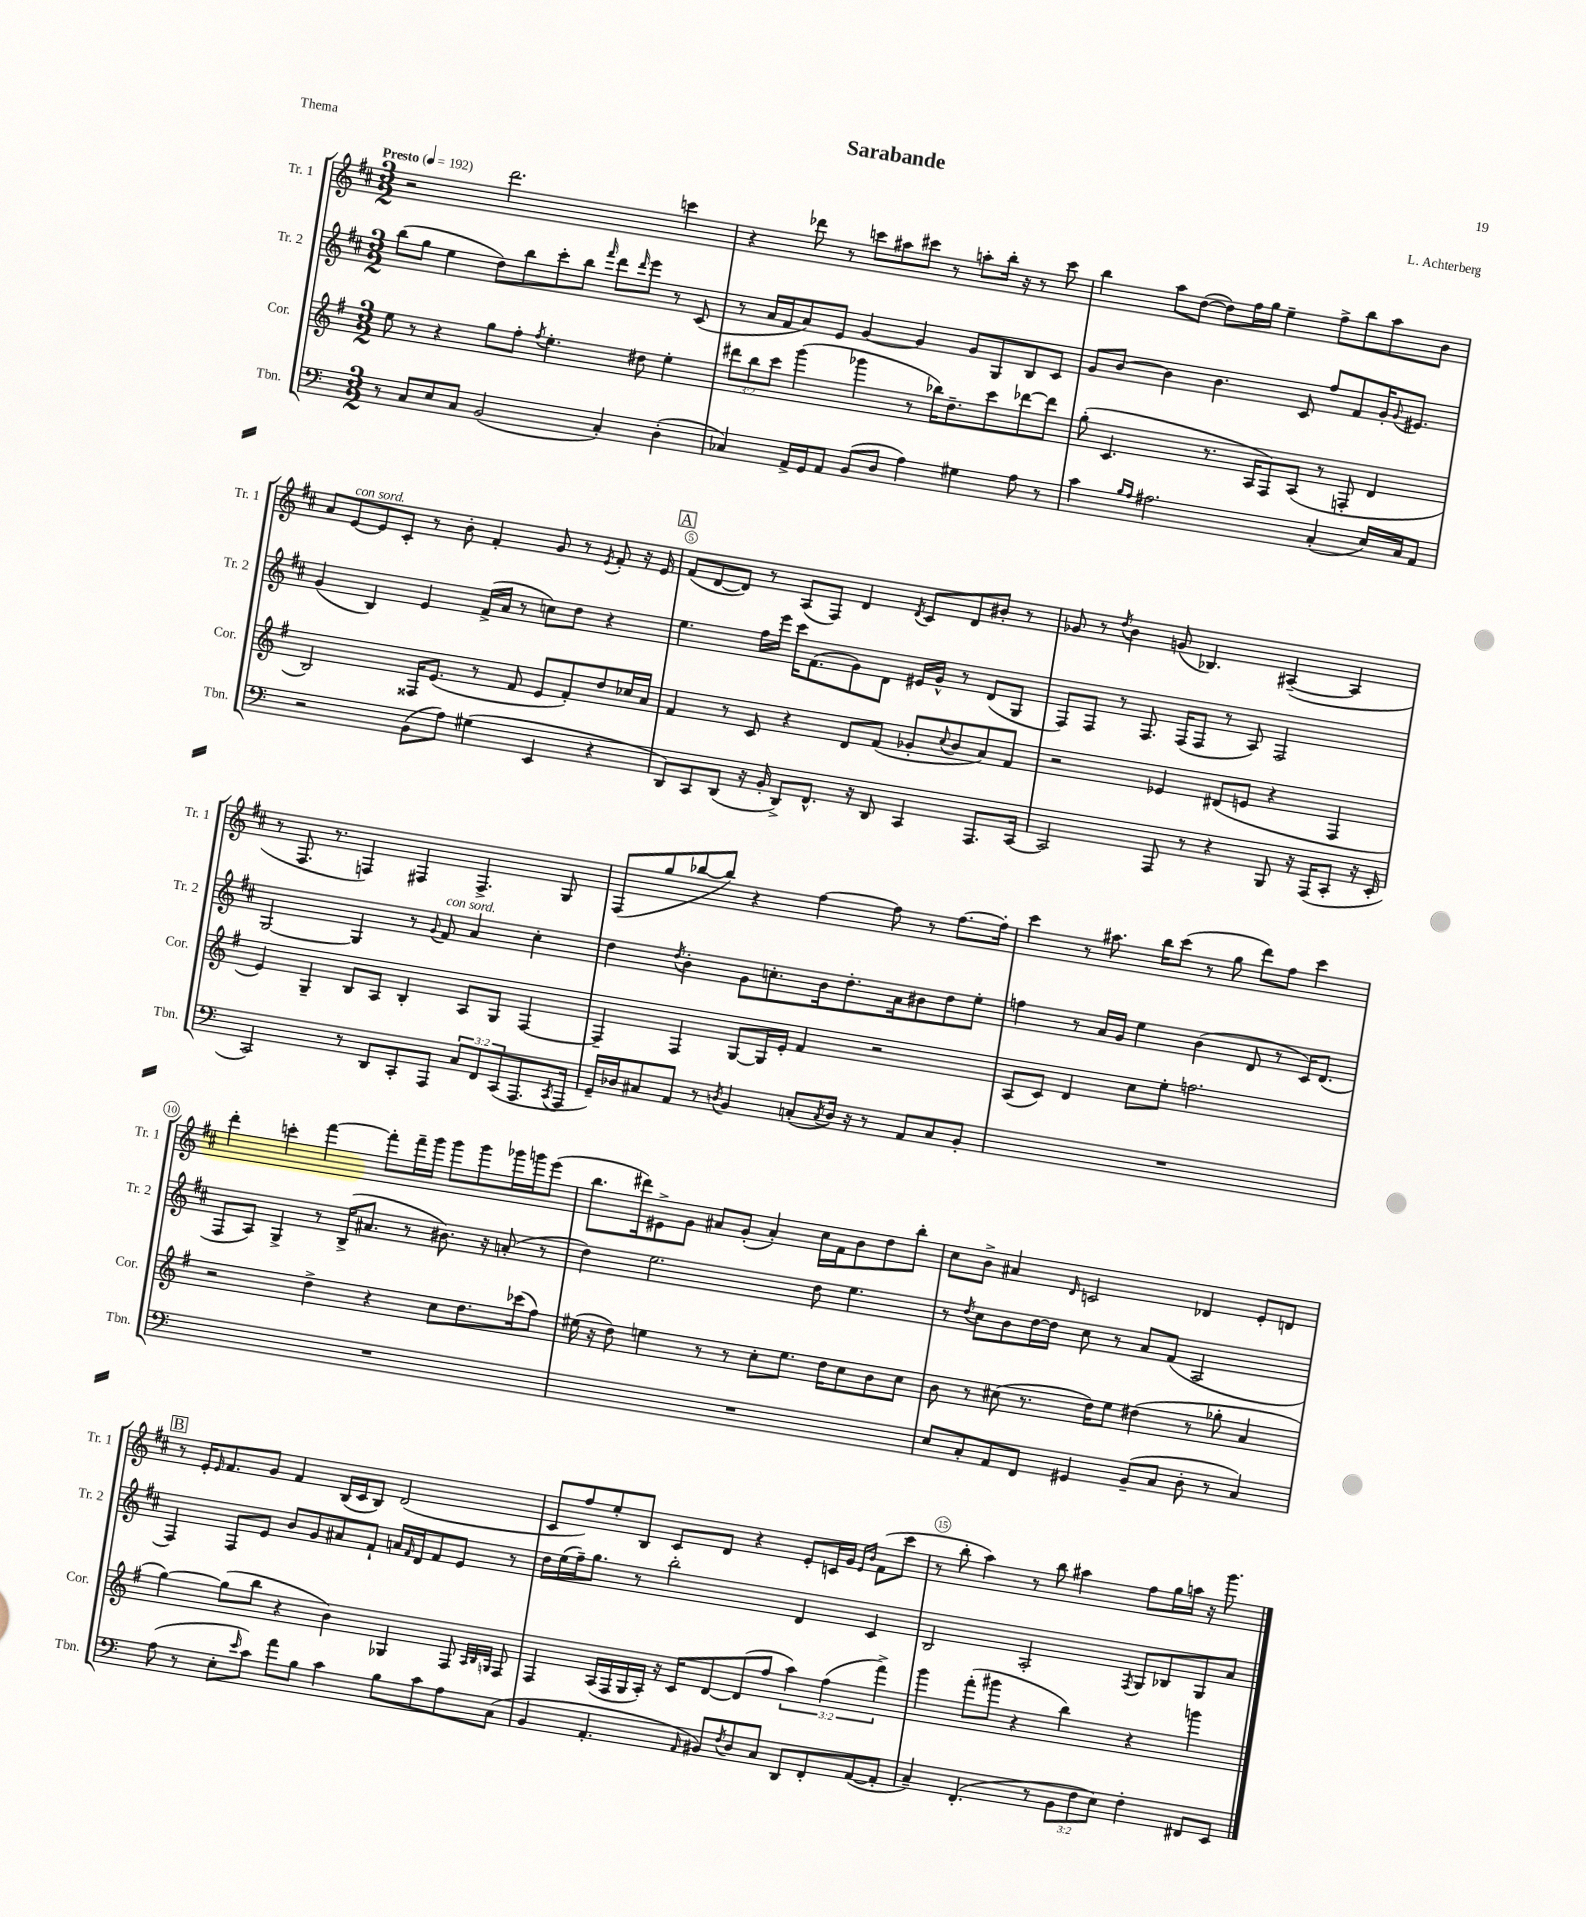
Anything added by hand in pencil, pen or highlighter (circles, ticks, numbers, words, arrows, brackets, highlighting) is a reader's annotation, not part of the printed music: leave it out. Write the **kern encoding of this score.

**kern	**kern	**kern	**kern
*staff4	*staff3	*staff2	*staff1
*clefF4	*clefG2	*clefG2	*clefG2
*k[]	*k[f#]	*k[f#c#]	*k[f#c#]
*M3/2	*M3/2	*M3/2	*M3/2
*MM192	*MM192	*MM192	*MM192
8r	8ee\	(8bb\L	2r
8C/L	8r	8gg\J	.
8E/	4r	4ee\	.
8C/J	.	.	.
(2BB/	8gg\L	8dd\L)	2.ddd\
.	8ff#'\J	8bb\	.
.	8qff#/	.	.
.	4.ee'\	8ccc#'\	.
.	.	8bb\J	.
.	.	16qqfff#/	.
4C'/)	.	8ddd\L	.
.	.	16qqddd/	.
.	8dd#\	8eee\J	.
(4D'\	4ee'\	8r	4ccc\
.	.	(8c#/	.
=	=	=	=
4C-/)	12ddd#\L	8r	4r
.	12bb\	.	.
.	.	16a/LL	.
.	12ccc\J	.	.
.	.	16f#/J	.
16AA^/LL	(4ggg\	8a/)	8ddd-\
16GG/J	.	.	.
8AA/J	.	8e/J	8r
(8BB/L	4ggg-\	[4g/	8ccc\L
8D/J	.	.	8aa#\
4A\)	8r	4g/]	8ccc#\J
.	16bb-\LK)	.	8r
.	8.dd~\	.	.
4G#\	.	8g/L	8aa'\L
.	8ccc\	8G/	16bb'\Jk
.	.	.	16r
8A\	[8ddd-\	8B/	8r
8r	8ddd-\]J	8c#/J	8ccc#\
=	=	=	=
4c\	(8gg'\	8g/L	4bb\
.	4.c/	[8b/J	.
16qqB/LL	.	.	.
16qqA/JJ	.	.	.
2.A#\	.	4b\]	8aa\L
.	.	.	([8dd\J
.	8.r	4.b\	8dd\]L)
.	.	.	16ff#\L
.	16A/LK	.	16gg\JJ
.	8F#/)	.	4ee~\
.	(8A/J	8c#/	.
(4C'/	8r	8ff#/L	8ff#^\L
.	8F'/	8f#/	8bb\
16E/LL)	4d/	16g'/K	8aa\
.	.	8qqg/	.
16C/J	.	8.e#/J	.
8AA/J	.	.	8b\J
=	=	=	=
2r	2B/)	(4g/	8a/L
.	.	.	[8e/
.	.	4B/)	8e/]
.	.	.	8c#'/J
(8BB\L	16F##/LK	4e/	8r
.	(8.e/J	.	.
8A\J)	.	.	8b'\
(4G#\	8r	(16f#^/LL	4f#'/
.	.	16a/JJ	.
.	8f#/	8r	.
4EE/	8e/L	8cc\L)	8g/
.	8f#'/)	8dd\J	8r
.	.	.	8qe/
4r	8dd/	4r	8f#'/
.	16cc-/L	.	16r
.	16a/JJ	.	16e/
=	=	=	=
8DD/L)	4f#/	4.ee\	(8f#/L
8CC/	.	.	[8d/
(8DD/J	8r	.	8d/]J)
16r	8c/	16ff#\LL	8r
16BB'/	.	16eee\JJ	.
8DD^/L)	4r	16ccc#\LK	(8A/L
.	.	(8.f#\	.
8.FF^^/J	.	.	8F#/J)
.	8d/L	8g\)	4d/
16r	.	.	.
8DD/	(8f#/J	8d\J	.
.	.	.	8qd/
4CC/	8g-'/L	16e#/LL	8c#/L
.	.	16g^^/JJ	.
.	8qqcc/	.	.
.	8b/	8r	8d/
8.AAA/L	8a/)	(8d/L	8b#'/J
.	8f#/J	8G/J	8r
[16CC/Jk	.	.	.
=	=	=	=
2CC/]	2r	8F#/L)	8g-/
.	.	8F#/J	8r
.	.	.	8qdd/
.	.	8r	4b\
.	.	8.F#/	.
8AAA/	4e-/	.	(8g/
.	.	(16F#/LK	.
8r	.	8F#/J	4.B-/)
4r	(8d#/L	8r	.
.	8e/J	8A/)	.
8BBB/	4r	2F#/	([4A#~/
16r	.	.	.
(16AAA/LK	.	.	.
8CC'/J	4F#/	.	4A#/]
16r	.	.	.
16EE'/	.	.	.
=	=	=	=
2CC/)	4e/)	[2G/	8r
.	.	.	8.F#/
.	4G~/	.	.
.	.	.	8.r
8r	8B/L	4G/]	4F/)
8DD/L	8A/J	.	.
8CC'/	4B'/	8r	4F#/
.	.	8qqg/	.
8AAA/J	.	8f#/	.
12C/L	8A/L	4a/	4.F#^/
12FF/	.	.	.
.	8G/J	.	.
(12CC/	.	.	.
8.AAA/	[4F#/	4cc#'\	.
.	.	.	8G/
8qCC/	.	.	.
16AAA/Jk	.	.	.
=	=	=	=
16GG~/LL)	4F#~/]	4dd\	(8F#/L
16D-/J	.	.	.
8C#/	.	.	8gg/
.	.	8qdd/	.
8AA/J	4F#/	4b'\	[8bb-/
8r	.	.	8bb-/]J)
8qD/	.	.	.
4BB/	[8G/L	8g\L	4r
.	16G/]L	8.cc'\	.
.	16e'/JJ	.	.
(8C'/L	4f#/	.	[4ff#\
.	.	16b\k	.
8qC/	.	.	.
16D/Jk)	.	8.dd'\	.
16r	.	.	.
8r	2r	.	8ff#\]
.	.	16a\k	.
8AA/L	.	8b#\	8r
8C/	.	8dd\	[8.ff#\L
8BB'/J	.	8ee'\J	.
.	.	.	16ff#'\]Jk
=	=	=	=
1.r	(8A/L	4ff\	4ccc#\
.	8c/J)	.	.
.	4d/	8r	8r
.	.	16a/LL	8.aa#\
.	.	16g/JJ	.
.	8cc\L	4ee\	.
.	.	.	16bb\LK
.	8ee'\J	.	(8ccc#\J
.	2.ff\	(4b\	8r
.	.	.	8gg\
.	.	8d/	8ddd\L)
.	.	8r	8ff#\J
.	.	16c#/LK)	4ccc#\
.	.	(8.d/J	.
=	=	=	=
1.r	2r	8F#/L	4ddd'\
.	.	8A/J)	.
.	.	4G^/	4ccc'\
.	4dd^\	8r	[4fff#\
.	.	(16B^/LK	.
.	.	8.a#/J	.
.	4r	.	8fff#'\]L
.	.	8r	16fff#~\L
.	.	.	16ggg\JJ
.	8cc\L	8.b#\)	8ggg\L
.	8.dd\	.	8ggg\
.	.	16r	.
.	.	(8a'/	16ggg-\L
.	(16ccc-\k	.	16ggg\J
.	8ff#\J)	8r	(8eee\J
=	=	=	=
1.r	(16ee#\	4dd\)	8.bb\L
.	16r	.	.
.	8dd\)	.	.
.	.	.	16ddd#\k)
.	4ee\	2.ee\	8e#^\
.	.	.	8g\J
.	8r	.	8a#/L
.	8r	.	(8g'/J
.	8cc'\L	.	4a#'/)
.	8.ee\J	.	.
.	.	8dd\	16cc#\LL
.	16dd\LK	.	16f#\J
.	8cc\	4.ee\	8b\
.	8b\	.	8dd\
.	8cc\J	.	8bb'\J
=	=	=	=
8E/L	8b\	8r	8cc#\L
.	.	8qdd/	.
8C'/	8r	8cc#\L	8b^\J
8AA/	(8cc#\	8b\	4a#/
8FF/J	8.r	[16dd\L	.
.	.	16dd\]JJ	.
.	.	.	16qqd/
4GG#/	.	8cc#\	2c/
.	16dd\LK)	.	.
.	8ee\J	8r	.
(8BB~/L	(4dd#\	8a/L	.
8C/J	.	(8f#/J	.
8D'\	8r	2A/	4d-/
8r	8gg-'\	.	.
4C/)	4a/	.	8e'/L
.	.	.	8d/J
=	=	=	=
(8A\	[4gg\)	4F#/)	8r
8r	.	.	16e'/LK
.	.	.	16qqe/
.	.	.	8.f#/
8E'\L	(8gg\]L	8F#/L	.
16qqe/	.	.	.
8c\J)	8bb\J	8e/J	8g/J
8a\L	4r	8b/L	4f#/
8B\J	.	8g/	.
4c\	4b\)	8a#/	(16B/LL
.	.	.	16c#/J
.	.	8f#`/J	8B/J)
8B\L	4G-/	16a/LL	(2d/
.	.	16qqf#/	.
.	.	16d/J	.
8c\	.	8f#/	.
8A\	8F#/	8e/J	.
.	32qqA/LLL	.	.
.	32qqB/	.	.
.	32qqG/JJJ	.	.
(8C\J	8F#/	8r	.
=	=	=	=
4BB/	4F#/	16dd\LL	8c#/L
.	.	(16ee\	.
.	.	16ff#~\J)	8ff#/)
.	.	8.gg\J	.
4.AA'/	(16A/LL	.	8ee'/
.	16F#/	.	.
.	16G/	8r	8B/J
.	16A'/JJ)	.	.
.	16r	2bb'\	8c#/L
.	16c/LK	.	.
16qqAA/	.	.	.
8BB#/L)	[8d/	.	8d/J
8qF/	.	.	.
8D/	(8d/]	.	4r
8C/J	8ff#/J	.	.
8DD/L	6aa\)	4d/	8e'/L
8FF'/	.	.	16c/L
.	(6ff#\	.	.
.	.	.	16g/JJ
.	.	.	16qqe/LL
.	.	.	16qqb/JJ
([8AA/	.	4c#/	(8f#\L
.	6fff#^\)	.	.
8AA'/]J	.	.	8ccc#\J
=	=	=	=
4C~/)	4ggg\	2B/	8r
.	.	.	8bb'\
(4.FF'/	(8fff#'\L	.	4aa\)
.	8ggg#\J	.	.
.	4r	2A'/	8r
8r	.	.	8bb\
12BB\L	4bb\)	.	4aa#\
12F\	.	.	.
12E\J)	.	.	.
.	.	8qF#/	.
4F'\	4r	8G/L	8ff#\L
.	.	8B-/	16gg\L
.	.	.	16aa\JJ
8FF#/L	4ggg\	8G/	16r
.	.	.	8.ggg\
8EE/J	.	8a/J	.
==	==	==	==
*-	*-	*-	*-
